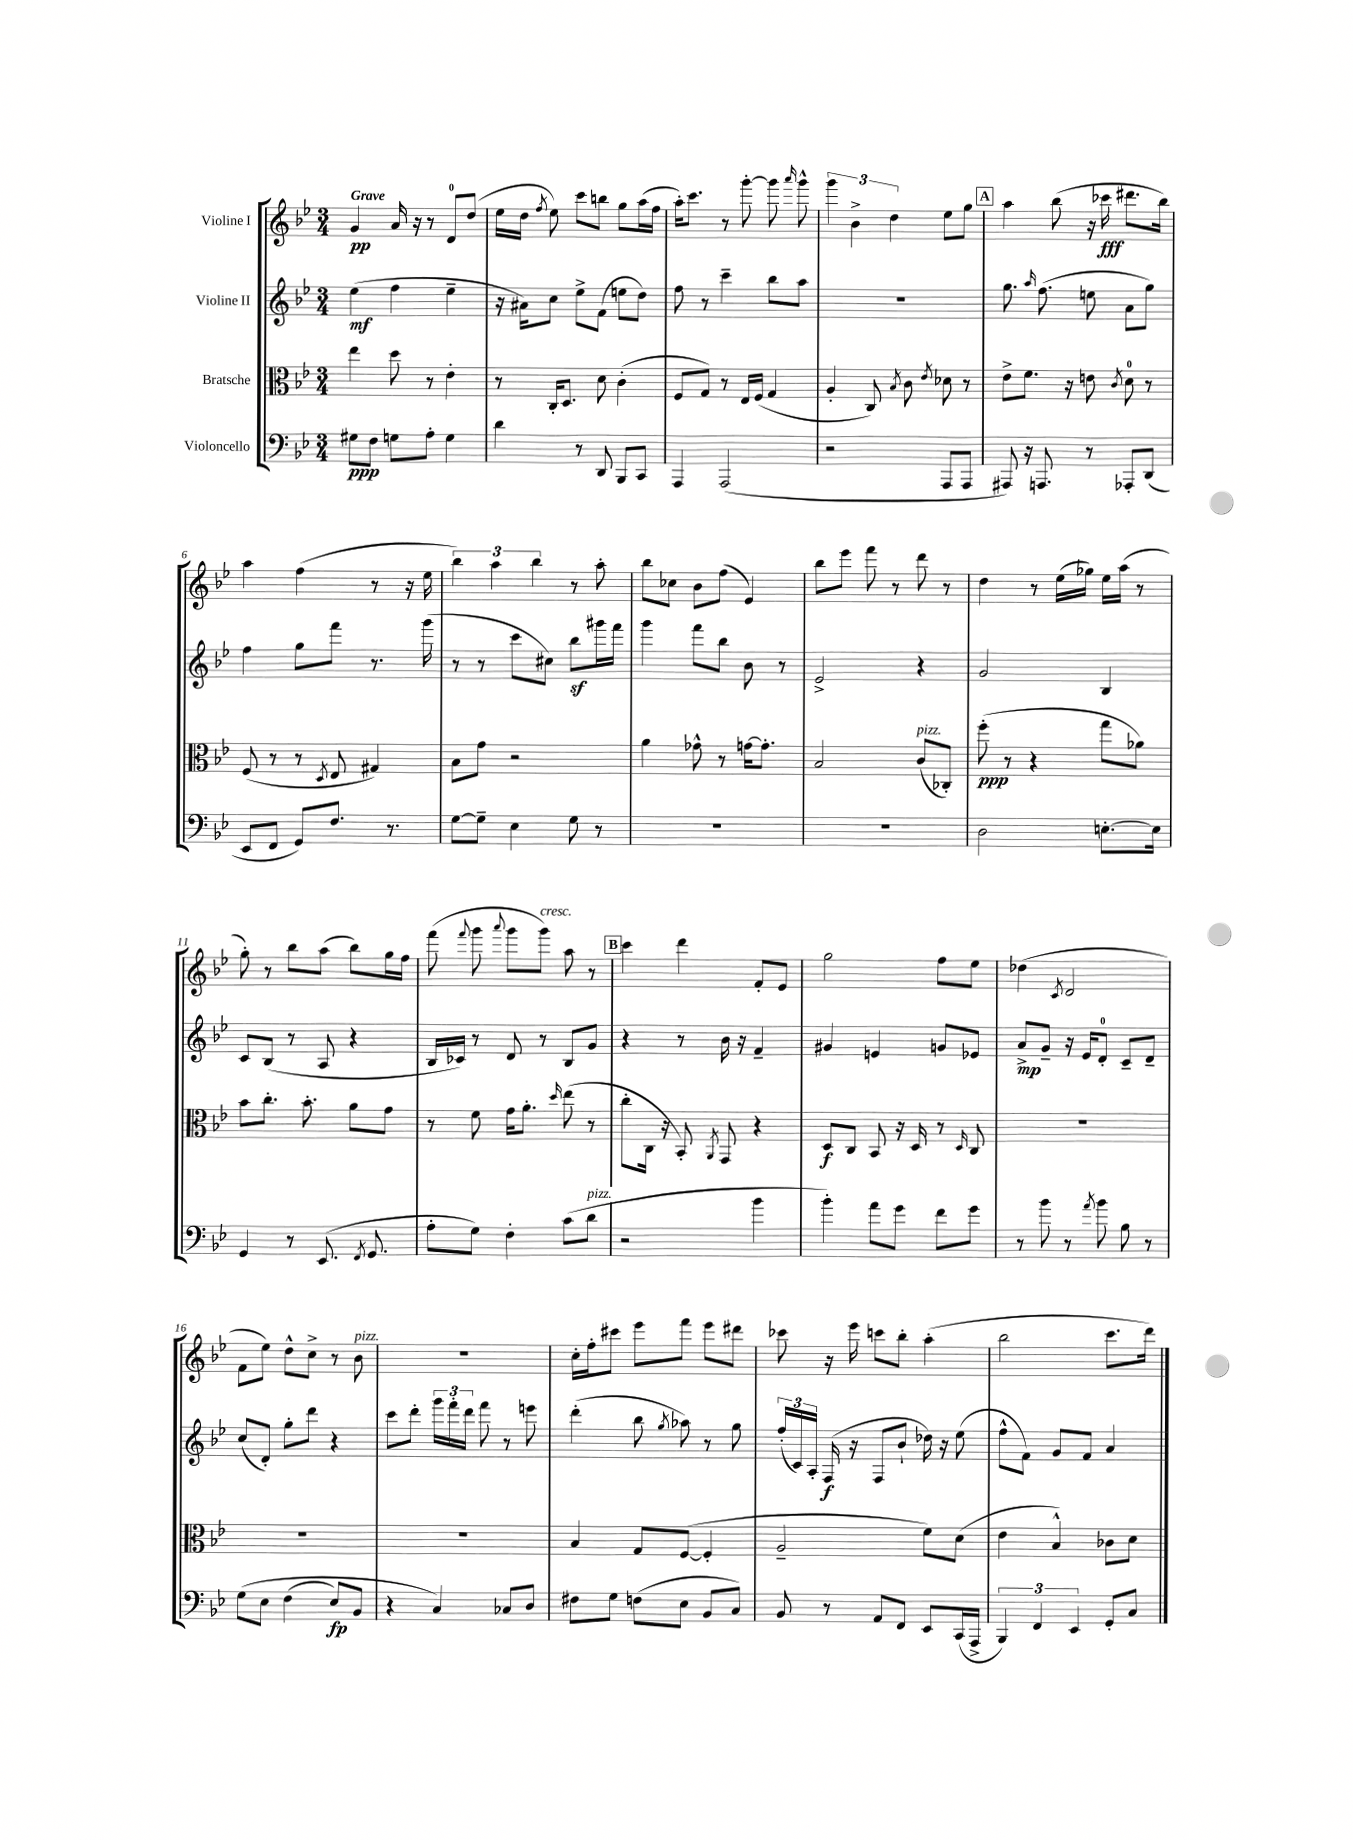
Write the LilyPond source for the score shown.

<<
\new StaffGroup <<
\new Staff = "s0" \with { instrumentName = "Violine I" } {
    \clef treble \key bes \major \numericTimeSignature \time 3/4 \tempo "Grave"
    \autoBeamOff g'4\pp a'16 r16 r8 d'8[-0 d''8]( |
    ees''16[ d''16] \acciaccatura { f''8 } ees''8) c'''8[ b''8] g''8[ a''16( f''16] |
    a''16[-.) c'''8.] r8 g'''8~-. g'''8 \grace { a'''16 } g'''8-^ |
    \tuplet 3/2 { g'''4 bes'4-> d''4 } ees''8[ g''8] |
    \mark \markup { \box "A" } a''4 bes''8( r16 ces'''16\fff dis'''8.[ bes''16]) |
    a''4 f''4( r8 r16 ees''16 |
    \tuplet 3/2 { bes''4) a''4 bes''4 } r8 a''8-. |
    bes''8[ ces''8] bes'8[ f''8]( ees'4) |
    bes''8[ ees'''8] f'''8 r8 d'''8 r8 |
    d''4 r8 ees''16[( ges''16]) ees''16[ a''16]( r8 |
    g''8-.) r8 bes''8[ a''8]( bes''8[) g''16 f''16] |
    f'''8( \appoggiatura { f'''8 } g'''8 \appoggiatura { a'''8 } g'''8[ g'''8]^\markup { \italic "cresc." }) a''8 r8 |
    \mark \markup { \box "B" } c'''4 d'''4 f'8[-. ees'8] |
    g''2 f''8[ ees''8] |
    des''4( \acciaccatura { c'8 } d'2 |
    f'8[ ees''8]) d''8[-^ c''8]-> r8 bes'8^\markup { \italic "pizz." } |
    R2. |
    c''16[-. f''16-. cis'''8] ees'''8[ f'''8] ees'''8[ dis'''8] |
    ces'''8 r16 ees'''16 c'''8[ bes''8]-. a''4-.( |
    bes''2 c'''8.[ d'''16]) \bar "|." |
}
\new Staff = "s1" \with { instrumentName = "Violine II" } {
    \clef treble \key bes \major \numericTimeSignature \time 3/4
    \autoBeamOff ees''4\mf( f''4 ees''4-- |
    r16 ais'16[) c''8] ees''8[-> f'8]( e''8[ d''8]) |
    f''8 r8 c'''4-- bes''8[ a''8] |
    R2. |
    \mark \markup { \box "A" } g''8. \grace { a''16 } f''8.( e''8 a'8[ g''8]) |
    f''4 g''8[ f'''8] r8. g'''16( |
    r8 r8 c'''8[ cis''8]) bes''8[\sf gis'''16 f'''16] |
    g'''4 f'''8[ bes''8] bes'8 r8 |
    ees'2-> r4 |
    g'2 bes4 |
    c'8[ bes8]( r8 a8 r4 |
    bes16[ ces'16]) r8 d'8 r8 bes8[ g'8] |
    \mark \markup { \box "B" } r4 r8 bes'16 r16 f'4-- |
    gis'4 e'4 g'8[ ees'8] |
    a'8[->\mp g'8]-- r16 ees'16[ d'8]-0-. c'8[-- d'8]-- |
    c''8[( d'8]-.) g''8[-. d'''8] r4 |
    c'''8[ d'''8]-. \tuplet 3/2 { g'''16[ f'''16-. d'''16] } f'''8 r8 e'''8 |
    d'''4-.( bes''8 \acciaccatura { g''8 } aes''8) r8 g''8 |
    \tuplet 3/2 { f''16[-.( c'16) a16]-. } f16\f( r16 f8[ bes'8]-! des''16) r16 ees''8( |
    f''8[-^ f'8]) g'8[ f'8] a'4 \bar "|." |
}
\new Staff = "s2" \with { instrumentName = "Bratsche" } {
    \clef alto \key bes \major \numericTimeSignature \time 3/4
    \autoBeamOff ees''4 d''8 r8 ees'4-. |
    r8 c16[-. d8.] d'8 c'4-.( |
    f8[ g8]) r8 ees16[ f16]( g4 |
    a4-. c8) \acciaccatura { bes8 } c'8 \acciaccatura { ees'8 } des'8 r8 |
    \mark \markup { \box "A" } ees'8[-> f'8.] r16 e'8 \acciaccatura { c'8 } d'8-0 r8 |
    f8( r8 r8 \acciaccatura { d8 } ees8 gis4) |
    bes8[ g'8] r2 |
    a'4 ges'8-^ r8 g'16[~ g'8.]-. |
    bes2 c'8[^\markup { \italic "pizz." }( ces8]-.) |
    f''8-.\ppp( r8 r4 g''8[ aes'8]) |
    bes'8[ c''8.]-. bes'8.-. a'8[ g'8] |
    r8 f'8 g'16[ a'8.]-. \grace { d''16 } ees''8( r8 |
    \mark \markup { \box "B" } c''8[-. c16] r16 bes,8-.) \acciaccatura { a,8 } g,8 r4 |
    d8[\f c8] bes,8 r16 d16 r8 \grace { d16 } c8 |
    R2. |
    R2. |
    R2. |
    bes4 g8[ f8]~( f4-. |
    a2-- f'8[) d'8]( |
    ees'4 bes4-^) ces'8[ d'8] \bar "|." |
}
\new Staff = "s3" \with { instrumentName = "Violoncello" } {
    \clef bass \key bes \major \numericTimeSignature \time 3/4
    \autoBeamOff gis8[\ppp f8] g8[ a8]-. g4 |
    d'4 r8 d,8 bes,,8[ c,8] |
    a,,4 a,,2( |
    r2 a,,8[ a,,8] |
    \mark \markup { \box "A" } ais,,8) r16 a,,8. r8 aes,,8[-. d,8]( |
    ees,8[ f,8] g,8[) f8.] r8. |
    g8[~ g8]-- ees4 g8 r8 |
    R2. |
    R2. |
    d2 e8.[~-. e16] |
    g,4 r8 ees,8.( \acciaccatura { f,8 } g,8. |
    a8[-. g8]) f4-. c'8[( d'8]^\markup { \italic "pizz." } |
    \mark \markup { \box "B" } r2 bes'4 |
    bes'4-.) a'8[ g'8] f'8[ g'8] |
    r8 bes'8 r8 \acciaccatura { a'8 } bes'8 bes8 r8 |
    g8[\( ees8] f4( ees8[\fp) bes,8] |
    r4 c4\) ces8[ d8] |
    fis8[ g8] f8[( ees8] bes,8[ c8]) |
    bes,8 r8 a,8[ f,8] ees,8[ c,16( a,,16]-> |
    \tuplet 3/2 { bes,,4) f,4 ees,4 } g,8[-. c8] \bar "|." |
}
>>
>>
